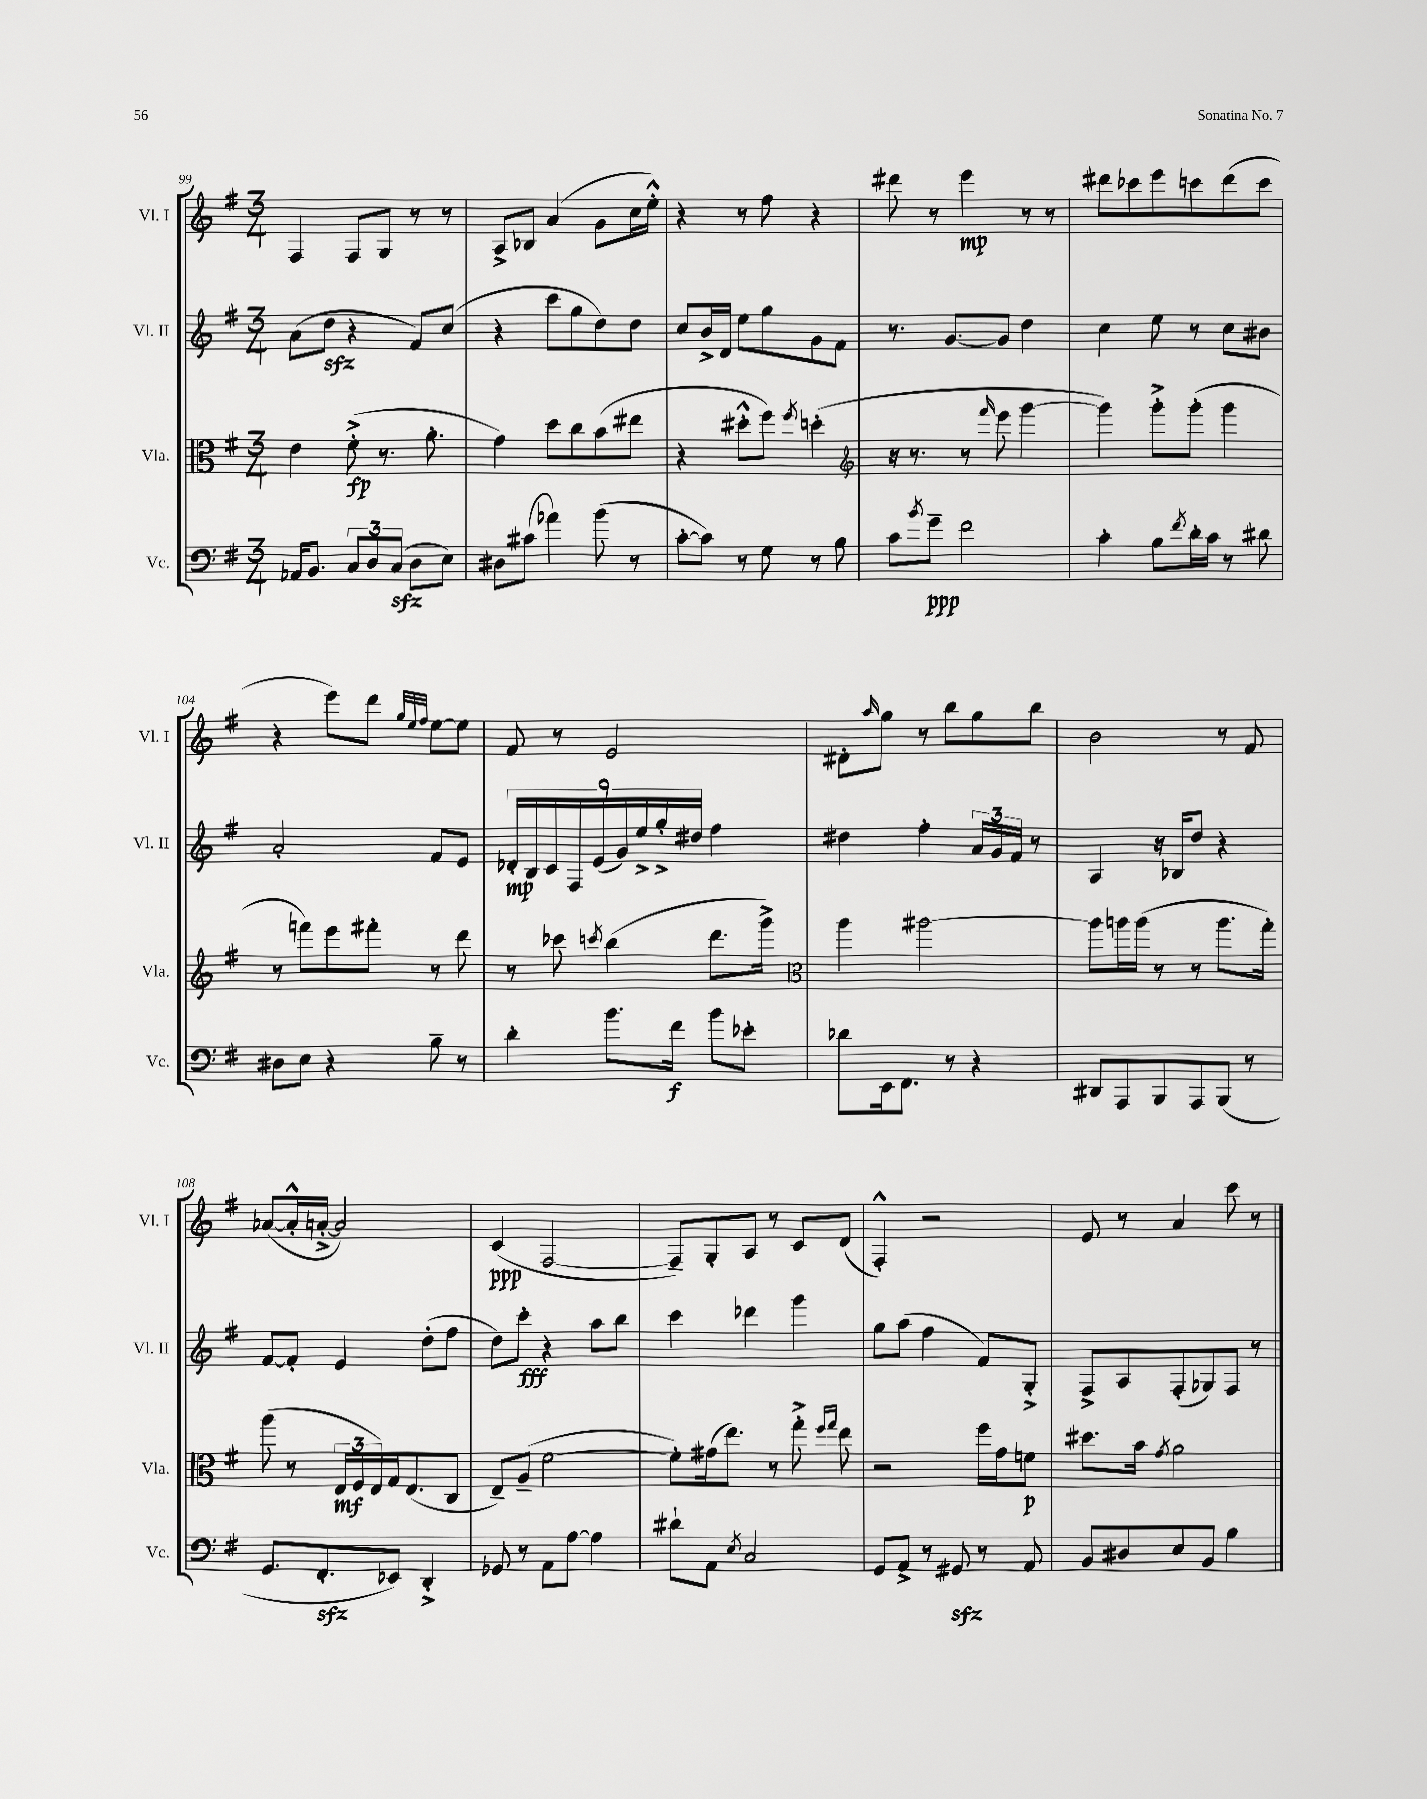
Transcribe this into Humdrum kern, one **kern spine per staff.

**kern	**kern	**kern	**kern
*staff4	*staff3	*staff2	*staff1
*clefF4	*clefC3	*clefG2	*clefG2
*k[f#]	*k[f#]	*k[f#]	*k[f#]
*M3/4	*M3/4	*M3/4	*M3/4
16AA-	4e	(8a	4F#
8.BB	.	.	.
.	.	8dd	.
12C	(8f#'^	4r	8F#
12D	.	.	.
.	8.r	.	8G
(12C	.	.	.
8D	.	8f#)	8r
.	8.a'	.	.
8E)	.	(8cc	8r
=	=	=	=
8D#	4g)	4r	8A^
(8c#	.	.	8B-
4a-)	8dd	8ccc	(4a
.	8cc	8gg	.
(8b	(8b	8dd)	8g
8r	8ee#	8dd	16cc
.	.	.	16ee'^^)
=	=	=	=
[8c'	4r	8cc	4r
8c])	.	16b^	.
.	.	16d	.
8r	8dd#'^^	8ee	8r
8G	8ff#)	8gg	8ff#
.	8qff#	.	.
8r	(4dd'	8g	4r
8B	.	8f#	.
=	=	=	=
*	*clefG2	*	*
8c	16r	8.r	8ddd#
.	8.r	.	.
8qb	.	.	.
8g~	.	.	8r
.	.	[8.g	.
2f#	8r	.	4eee
.	16qqfff#	.	.
.	8eee	8g]	.
.	[4ggg	4dd	8r
.	.	.	8r
=	=	=	=
4c'	4ggg])	4cc	8ddd#
.	.	.	8ccc-
8B	8ggg'^	8ee	8eee
8qf#	.	.	.
16d'	(8ggg'	8r	8ccc
16c	.	.	.
8r	4ggg	8cc	(8ddd#
8d#	.	8b#	8ccc
=	=	=	=
8D#	8r	2a'	4r
8E	8fff)	.	.
4r	8eee	.	8eee)
.	8fff#'	.	8ddd
.	.	.	32qqgg
.	.	.	32qqee
.	.	.	32qqff#
8B~	8r	8f#	[8ee
8r	8ddd	8e	8ee]
=	=	=	=
4d'	8r	18d-'	8f#
.	.	18B	.
.	.	18c	.
.	8ccc-	.	8r
.	.	18F#	.
.	.	(18e	.
.	8qccc	.	.
8.b	(4bb	.	2e
.	.	18g)	.
.	.	18ee^	.
.	.	18gg'^	.
16f#	.	.	.
.	.	18dd#	.
8b	8.ddd	4ff#	.
8e-'	.	.	.
.	16ggg^)	.	.
=	=	=	=
*	*clefC3	*	*
8d-	4aa	4dd#	8d#'
.	.	.	16qqaa
16EE	.	.	8gg
8.FF#	.	.	.
.	[2aa#	4ff#'	8r
8r	.	.	8bb
4r	.	24a	8gg
.	.	24g	.
.	.	24f#	.
.	.	8r	8bb
=	=	=	=
8DD#	8aa#]	4A	2b
8AAA	16aa	.	.
.	(16aa	.	.
8BBB	8r	16r	.
.	.	16B-	.
8AAA	8r	8dd	.
(8BBB	8.aa	4r	8r
8r	.	.	8f#
.	16gg')	.	.
=	=	=	=
8.GG	(8aa	[8f#	([8a-
.	8r	8f#']	16a-'^^]
8.FF#'	.	.	[16a'^
.	24E	4e	2a])
.	24F#	.	.
.	24E)	.	.
8EE-)	16G	.	.
.	(8.E	.	.
4DD'^	.	(8dd'	.
.	8C	8ff#	.
=	=	=	=
8GG-	8E~)	8dd)	(4c
8r	(8A~	8ccc'	.
8AA	[2f#	4r	[2F#
[8A	.	.	.
4A]	.	8aa	.
.	.	8bb	.
=	=	=	=
8d#`	8f#'])	4ccc	8F#~])
8AA	(16g#	.	8G'
.	8.ee)	.	.
8qE	.	.	.
2C	.	4ddd-	8A
.	8r	.	8r
.	8gg'^	4ggg	8c
.	16qqff#	.	.
.	16qqgg	.	.
.	8ee	.	(8d
=	=	=	=
8GG	2r	8gg	4F#'^^)
8AA^	.	(8aa	.
8r	.	4ff#	2r
8GG#	.	.	.
8r	16ff#	8f#)	.
.	16g	.	.
8AA	8f	8G'^	.
=	=	=	=
8BB	8.dd#	8F#^	8e
8D#	.	8A	8r
.	16b	.	.
.	8qg	.	.
8E	2a	(8F#'	4a
8BB	.	8G-)	.
4B	.	8F#	8ccc
.	.	8r	8r
==	==	==	==
*-	*-	*-	*-
